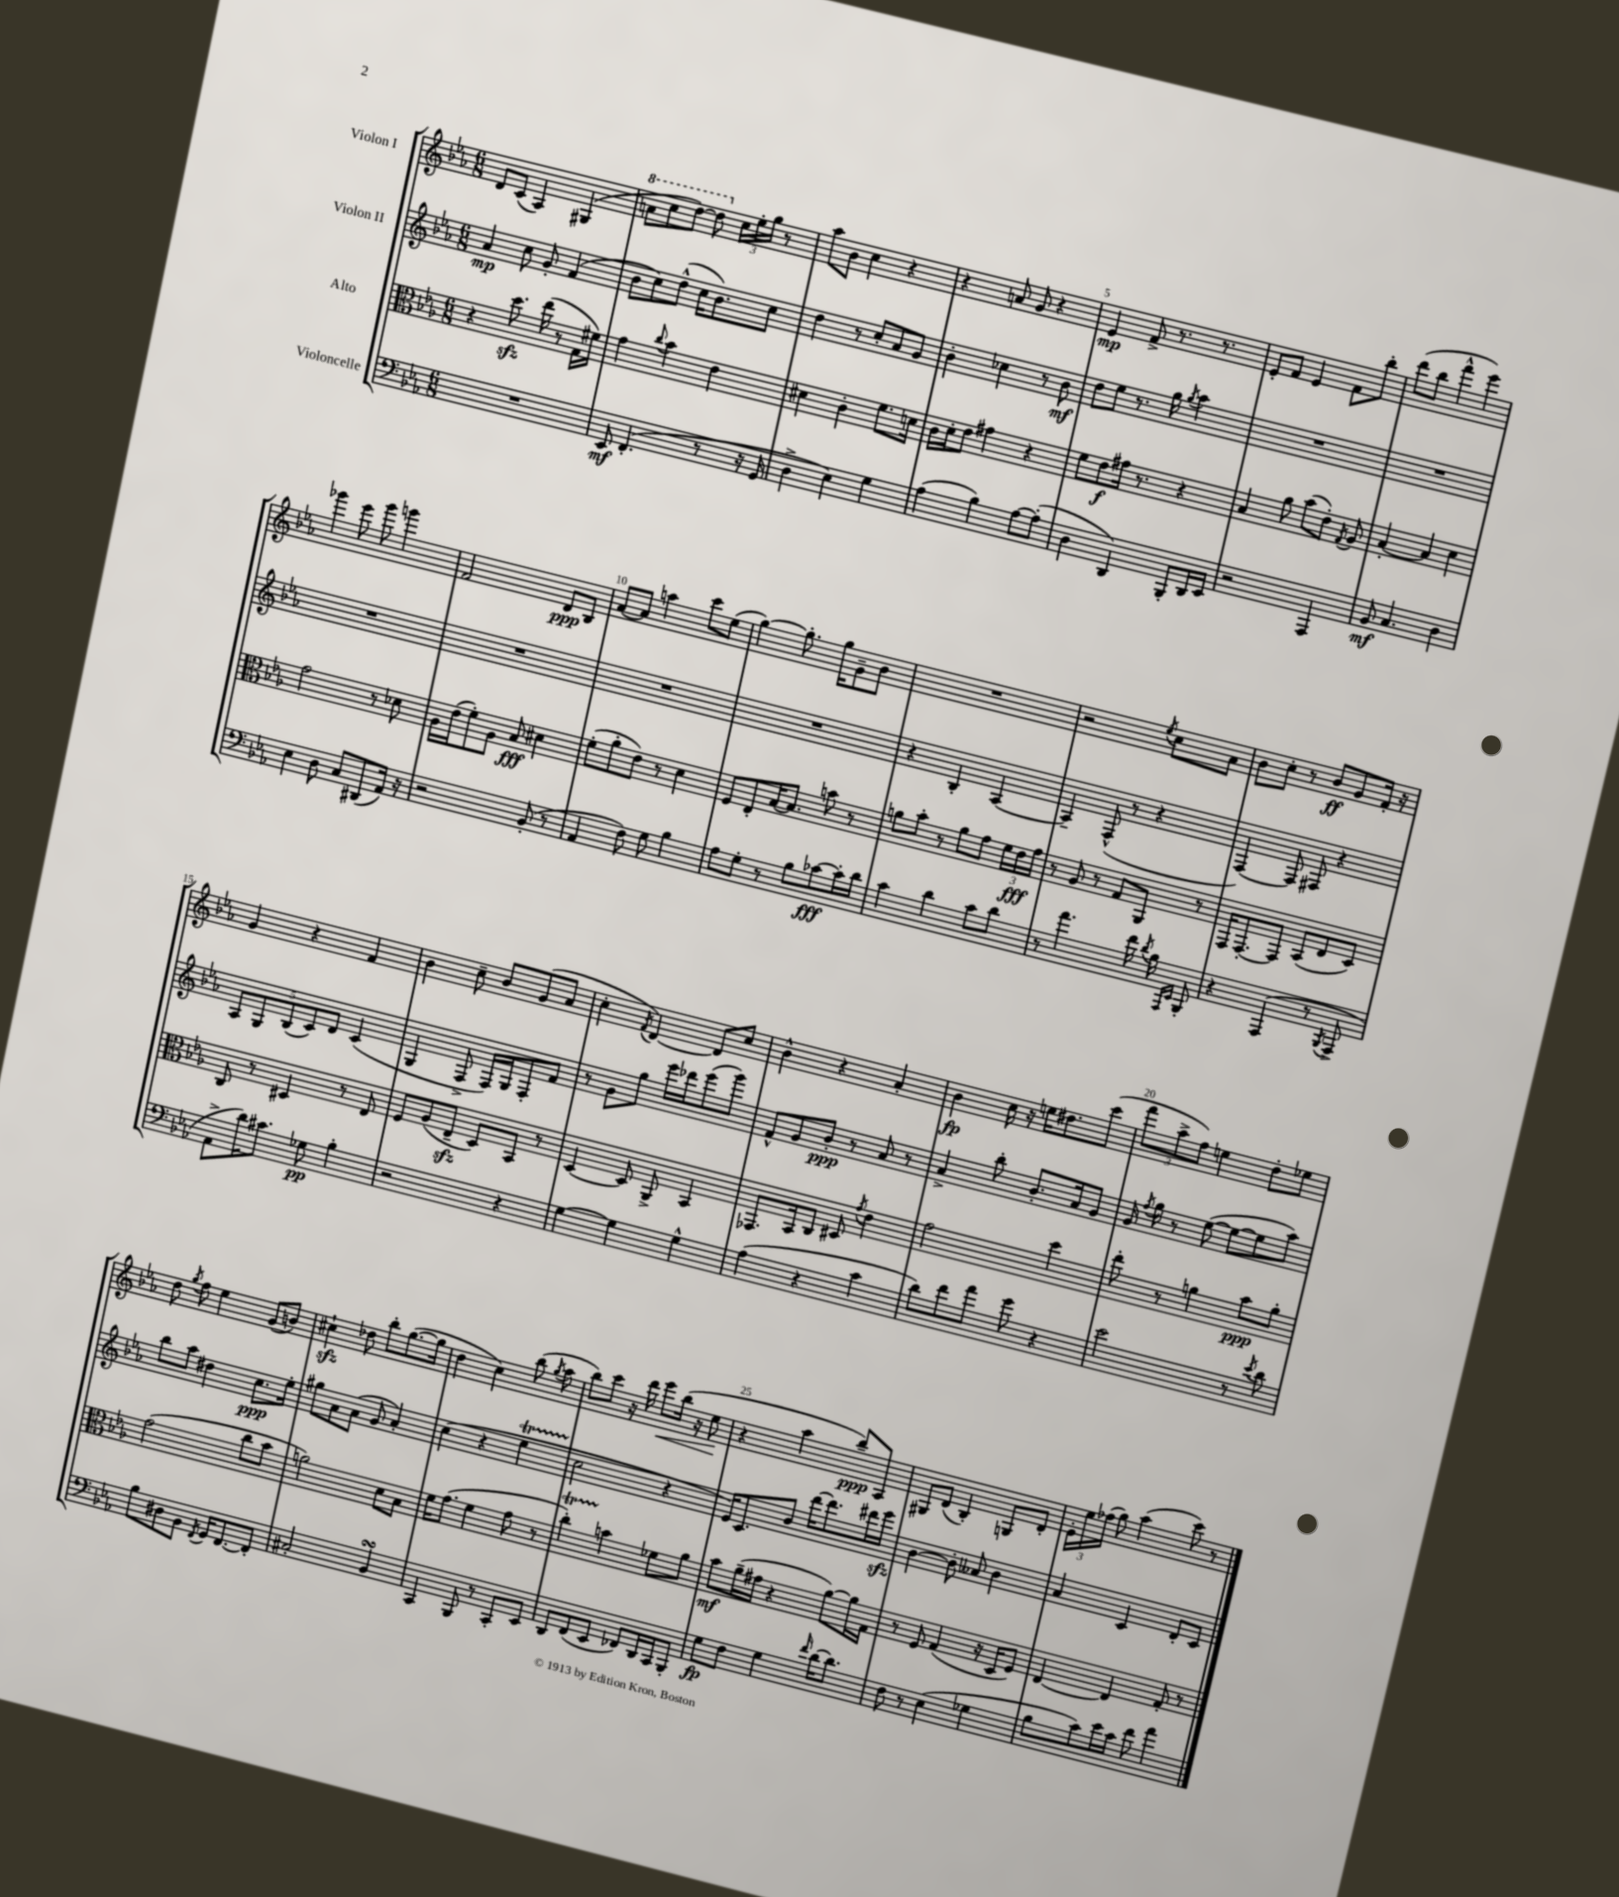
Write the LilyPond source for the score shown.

<<
\new StaffGroup <<
\new Staff = "s0" \with { instrumentName = "Violon I" } {
    \clef treble \key ees \major \numericTimeSignature \time 6/8
    \autoBeamOff d'8[ c'8]( aes4) gis4( |
    \ottava #1 a''8[ c'''8 d'''8]~) d'''8 \ottava #0 \tuplet 3/2 { c''16[ ees''16-. g''16] } r8 |
    aes''8[ bes'8] c''4 r4 |
    r4 a'8 g'8 r4 |
    ees'4\mp f'8-> r8. r8. |
    ees'8[-. f'8] ees'4 f'8[ bes''8]-. |
    d'''8[( bes''8] f'''4-^ ees'''4) |
    ges'''4 ees'''8 ges'''8 g'''4 |
    f'2 d'8[\ppp bes8] |
    aes'8[~ aes'8] a''4 c'''8[ ees''8]( |
    g''4~) g''8.-. g''16[ g'8-- bes'8] |
    R2. |
    r2 \acciaccatura { ees''8 } c''8[ aes'8] |
    bes'8[ c''8]-. r8 bes'8[\ff g'8 f'16]-. r16 |
    g'4 r4 f'4 |
    bes'4 c''8-- bes'8[ g'8( aes'8] |
    c''4-. \acciaccatura { f'8 } d'4~) d'8[ c''8] |
    bes'4-^ r4 aes'4-. |
    bes'4\fp c''16 r16 e''16[ dis''8. c'''8]( |
    \tuplet 3/2 { f'''8[ aes''8-> f''8]) } e''4 d''8[-. ees''8] |
    d''8 \acciaccatura { g''8 } f''8 ees''4 g'8[( b'8]) |
    cis''4-!\sfz des''8 bes''8[-. g''8.~( g''16] |
    d''4 c''4) bes''8( \acciaccatura { g''8 } aes''8 |
    bes''8[) c'''8] r16 d'''16 ees'''8[\< bes''16]( r16 ees''8\! |
    r4 aes''4 bes''8[--\ppp) aes8] |
    gis8[ d'8]( bes4-.) g8[ d'8]-. |
    \tuplet 3/2 { ees'16[-. ees''16 fes''16]( } g''8) aes''4( c'''8) r8 \bar "|." |
}
\new Staff = "s1" \with { instrumentName = "Violon II" } {
    \clef treble \key ees \major \numericTimeSignature \time 6/8
    \autoBeamOff aes'4\mp c''8 g'8-. f'4( |
    bes'8[ c''8) d''8]-^( c''16[ bes'8.) c''8] |
    d''4 r8 c''8[-. aes'8 g'8] |
    bes'4-. ces''4 r8 bes'8\mf |
    d''8[ ees''8] r8. g''16 \acciaccatura { g''8 } aes''4 |
    R2. |
    R2. |
    R2. |
    R2. |
    R2. |
    R2. |
    r4 bes4-. aes4~ |
    aes4-- f8-^( r8 r4 |
    f4~) f8 fis8 r4 |
    \tuplet 5/4 { aes8[ g8 bes8( c'8) d'8] } c'4( |
    g4 f8-> f16[) g16 f8-. f'8] |
    r8 g'8[ g''8] ees'''16[ des'''16 ees'''8( g'''8]) |
    f'8[-^ g'8 bes'8]-.\ppp r8 aes'8 r8 |
    aes'4-> bes''8-. bes'8.[-. aes'16 g'8] |
    g'16 \acciaccatura { f''8 } g''16 r8 ees''8~( ees''8[~ ees''8 aes''8]) |
    bes''8[ aes''8] dis''4 c''8.[\ppp ees''16]-. |
    gis''8[ aes'8 aes'8]( g'8 aes'4-.) |
    c''4( r4 ees''4\startTrillSpan |
    c''2\stopTrillSpan r4 |
    ees'16[) c'8. bes'8] d'''16[~ d'''8. dis'''16 ees'''16]\sfz |
    bes'4~ bes'8-. aeses'8 bes'4 |
    aes'4 c'4 d'8[-. c'8] \bar "|." |
}
\new Staff = "s2" \with { instrumentName = "Alto" } {
    \clef alto \key ees \major \numericTimeSignature \time 6/8
    \autoBeamOff r4 d''8.\sfz ees''16( r8 g16[ fis'16]) |
    g'4 \appoggiatura { c''8 } bes'4 ees'4 |
    dis'4 c'4-. f'8.[ d'16] |
    c'16[ d'16-. ees'8] gis'4 r4 |
    f'8[ ees'8\f gis'16] r8. r4 |
    bes4 aes'8 bes'8[( ees'8]-.) \acciaccatura { g8 } aes8 |
    bes4~-. bes4 d'4 |
    g'2 r8 des'8 |
    aes16[ ees'16( f'8-.) aes8] bes8\fff dis'4 |
    f'8[-.( aes'8-. ees'8]) r8 d'4 |
    f8[ ees8-. bes16~ bes8.] b'8 r8 |
    a'8[ bes'8]-. r8 a'8[ g'8] \tuplet 3/2 { f'16[ ees'16\fff g'16] } |
    r8 aes8 r8 g8[ aes,8] r8 |
    g,16[ g,8.~-. g,8] bes,8[( ees8 d8]) |
    c8 r8 dis4 r8 ees8 |
    f8[ aes8( ees8]--\sfz d8[) bes,8] r8 |
    d4~ d8 aes,8-> bes,4 |
    ges,8.[ bes,16 c8] dis8 \acciaccatura { g'8 } ees'4 |
    g'2 d''4 |
    ees''8-. r8 a'4 bes'8[\ppp a'8]-. |
    g'2( c''8[ bes'8] |
    a'2) d'8[ bes8] |
    f'16[ g'8.]( f'4 g'8 r8 |
    c''4-.\startTrillSpan) b'4\stopTrillSpan fes'8[ aes'8] |
    bes'8[\mf aes'16--( gis'16] r4 aes'8[~) aes'16 g16] |
    r8 f8 g4( r16 d16[ f8]) |
    ees4~ ees4 g8-. r8 \bar "|." |
}
\new Staff = "s3" \with { instrumentName = "Violoncelle" } {
    \clef bass \key ees \major \numericTimeSignature \time 6/8
    \autoBeamOff R2. |
    ees,8\mf f,4.-.( r8 r16 g,16 |
    d4-> ees4) g4 |
    aes4( bes4) aes8[~ aes8]-.( |
    d4 d,4) bes,,8[-. d,16 ees,16] |
    r2 aes,,4 |
    bes,8\mf c4. d4 |
    ees4 d8 c8[ dis,8( aes,16]) r16 |
    r2 bes,8-.( r8 |
    aes,4 f8) g8 bes4 |
    aes8[ g8]-. r8 bes8[ ces'8~\fff ces'16-. d'16] |
    c'4 d'4 c'8[ d'8] |
    r8 aes'4. f'16 \acciaccatura { d'8 } bes16 \grace { aes,,16[ ees,16] } bes,,8-. |
    r4 aes,,4( r8 \acciaccatura { bes,,8 } aes,,8-> |
    aes,8[-> d'16) cis'8.] ges8\pp bes4-. |
    r2 r4 |
    g4~ g4 g4-^ |
    aes4( r4 c'4 |
    d'8[) f'8 aes'8] g'8 r4 |
    ees'2 r8 \acciaccatura { ees'8 } d'8 |
    bes8[ dis8 bes,8] \acciaccatura { f,8 } g,16[ f,8.~ f,8]-. |
    cis2-. bes,4\turn |
    c,4 bes,,8 r8 c,8[-. ees,8] |
    d,8[ f,8( ees,8] fes,8[) d,16 c,16 bes,,8]-. |
    g8[\fp f8] g4 \grace { f'16 } d'16[~ d'8.] |
    f8 r8 ees4( ges4 |
    bes8[ c'8) ees'16 c'16] f'8 aes'4 \bar "|." |
}
>>
>>
\layout { \context { \Score \override BarNumber.break-visibility = ##(#f #t #t) barNumberVisibility = #(every-nth-bar-number-visible 5) } }
